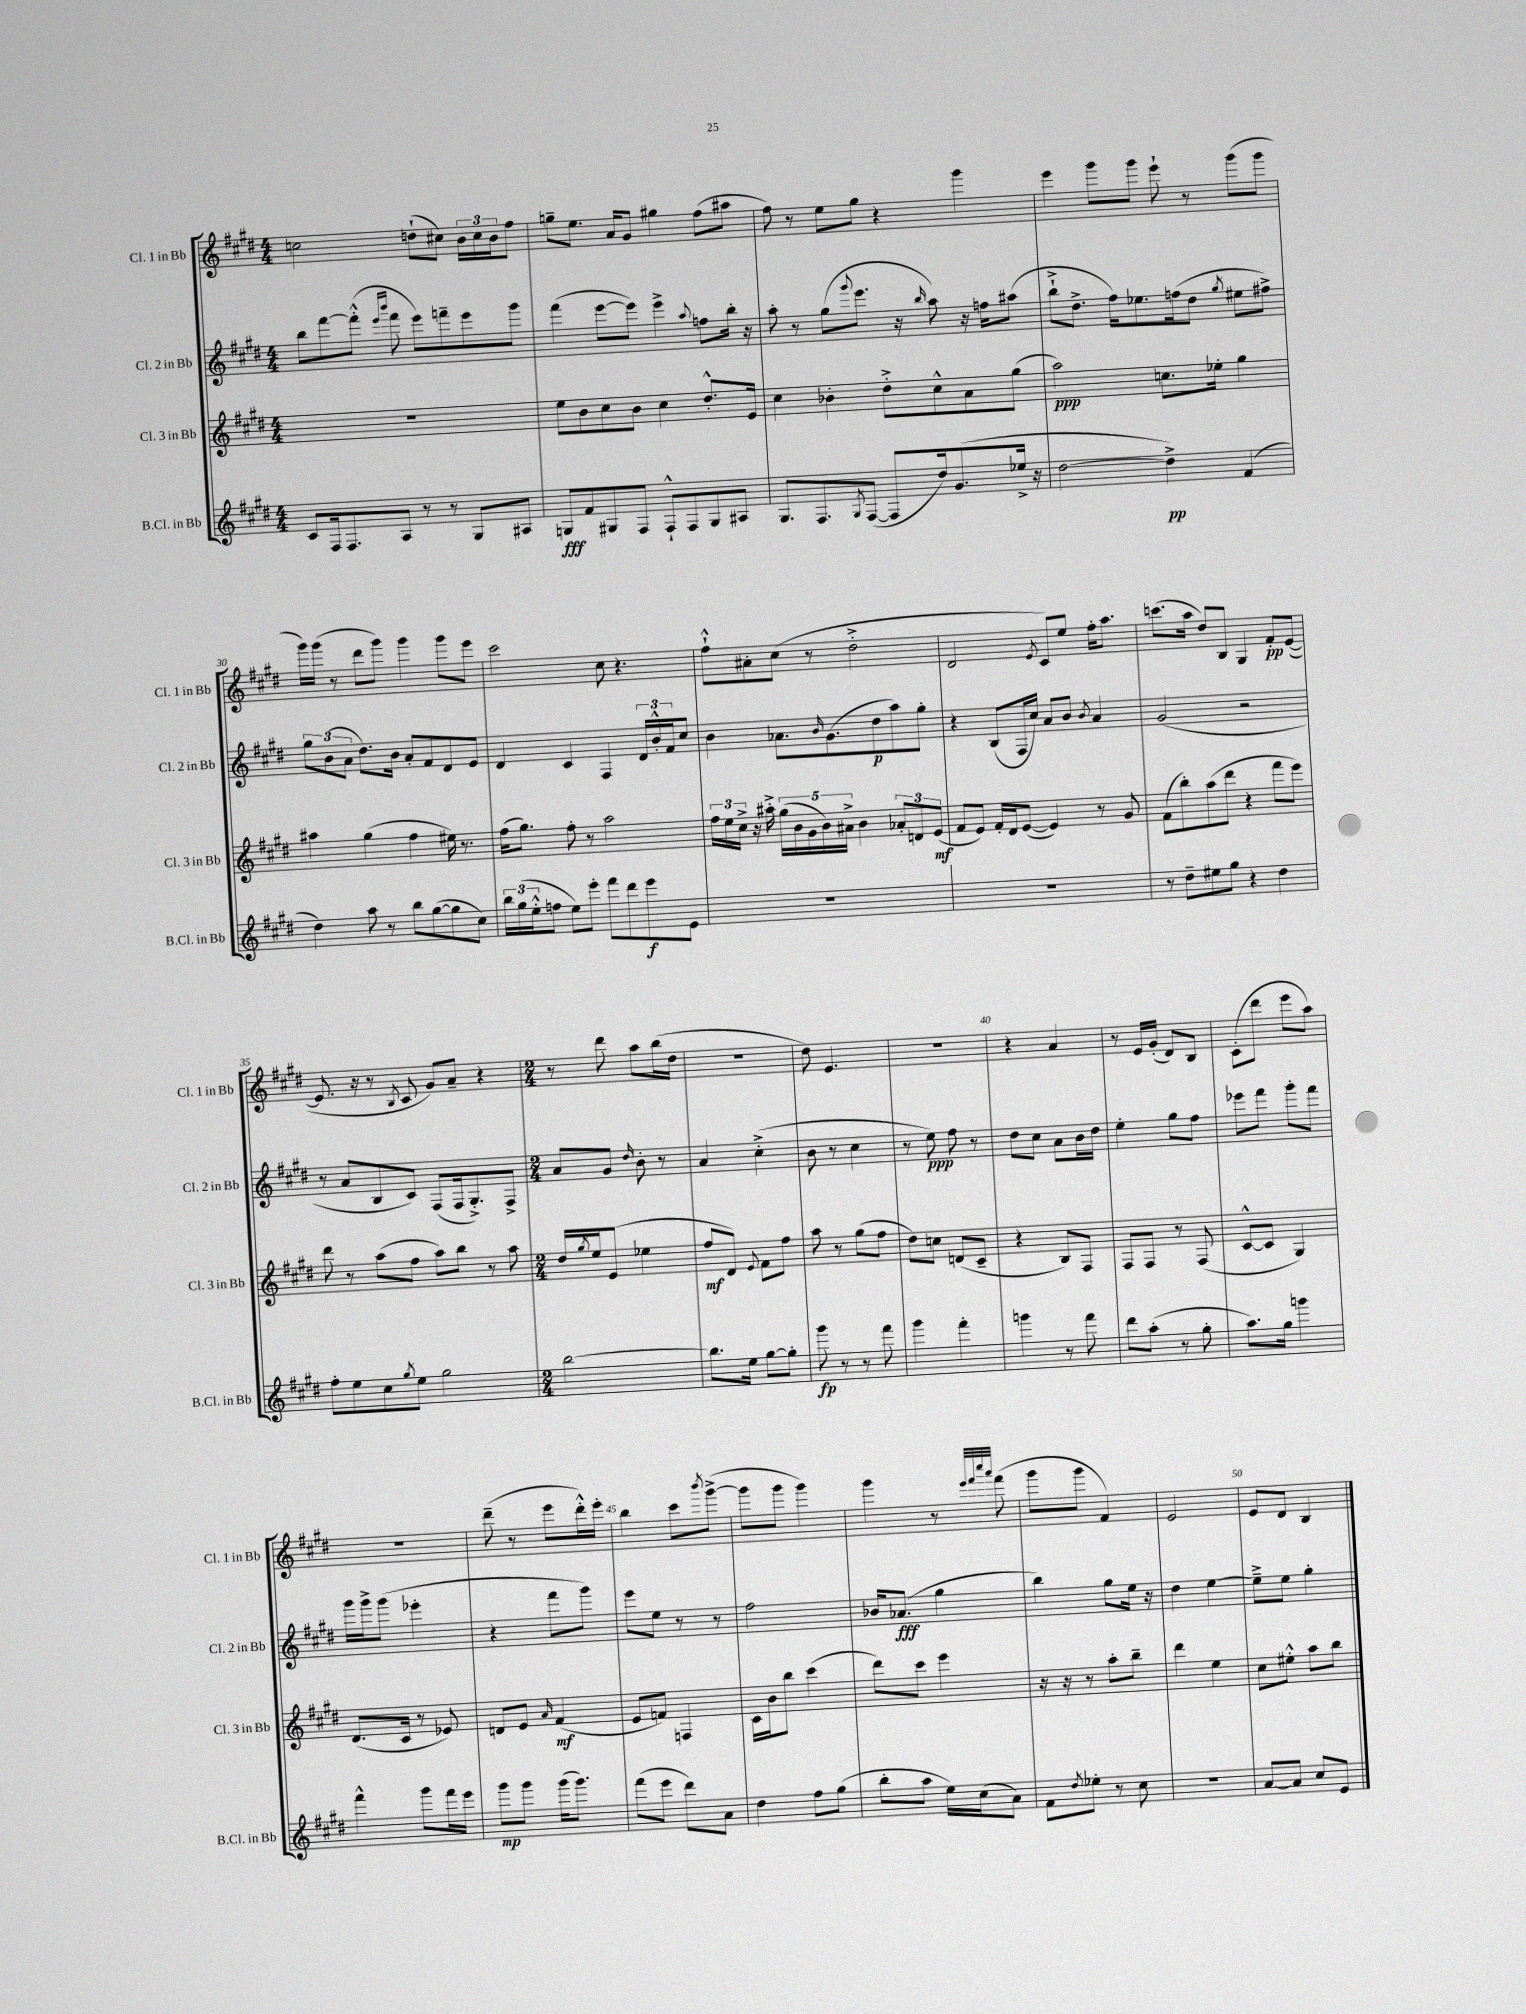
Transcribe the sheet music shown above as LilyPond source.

<<
\new StaffGroup <<
\new Staff = "s0" \with { instrumentName = "Cl. 1 in Bb" shortInstrumentName = "Cl. 1 in Bb" } {
    \clef treble \key e \major \numericTimeSignature \time 4/4
    c''2 d''8-!( cis''8) \tuplet 3/2 { b'16 cis''16 b'16 } fis''8 |
    g''8-- e''8. a'16 gis'8 gis''4 fis''8( ais''8 |
    fis''8) r8 e''8 gis''8 r4 gis'''4 |
    e'''4 gis'''8 gis'''8 e'''8-! r8 gis'''8( gis'''8 |
    gis'''16) gis'''16( r8 dis'''8 gis'''8) gis'''4 gis'''8 e'''8 |
    cis'''2 cis''8 r4. |
    fis''8-!-^ ais'8-. cis''8( r8 dis''2-.-> |
    dis'2 \acciaccatura { e'8 } cis'8) e''8 fis''16-. a''8. |
    c'''8.( a''16 dis''8) b8 gis4 fis'8-.\pp e'8~( |
    e'8. r16 r8 \acciaccatura { b8 } cis'8 gis'8) a'8-- r4 |
    \numericTimeSignature \time 2/4 r8 dis'''8 a''8 b''16( dis''16 |
    r2 |
    dis''8) e'4. |
    r2 |
    r4 a'4 |
    r8 e'16 gis'16-.( dis'8) b8 |
    cis'8-.( dis'''8 e'''8 a''8) |
    r2 |
    dis'''8--( r8 e'''8 dis'''16-.-^) e'''16-. |
    b''4 cis'''8 \acciaccatura { b'''8 } gis'''8~->( |
    gis'''8 gis'''8 gis'''4) |
    gis'''4 r8 \grace { e'''32 fis'''32 cis''''32 a'''32 } fis'''8( |
    gis'''8 gis'''8 fis'4) |
    e'2 |
    e'8 dis'8 b4 \bar "|." |
}
\new Staff = "s1" \with { instrumentName = "Cl. 2 in Bb" shortInstrumentName = "Cl. 2 in Bb" } {
    \clef treble \key e \major \numericTimeSignature \time 4/4
    b''8 fis'''8~ fis'''8-.-^( \grace { e'''16 b'''16 } fis'''8 e'''8) f'''8-- e'''8 gis'''8 |
    fis'''4( e'''8~ e'''8) e'''4-> \appoggiatura { a''8 } f''8 b''16-. r16 |
    a''8-. r8 gis''8( \appoggiatura { gis'''8 } e'''8. r16 \grace { b''16 } a''8) r16 f''16 ais''8( |
    b''8-!-> dis''8.-> fis''16) ees''8. f''16( dis''8 \acciaccatura { gis''8 } eis''8 fis''8->) |
    \tuplet 3/2 { gis''8 b'8( a'8 } dis''8.) b'16 a'8-. fis'8 dis'8 e'8 |
    dis'4 cis'4 fis4 \tuplet 3/2 { dis'16 b'16-.-^ fis'16 } cis''8 |
    b'4 aes'8. \grace { b'16 } gis'8.( dis''8\p a''8) gis''8-. |
    r4 b8( fis16 cis''16) a'8 b'8 \acciaccatura { b'8 } a'4 |
    gis'2( r2 |
    r8 a'8 b8 cis'8) fis8( fis16 gis8.-.->) fis8-> |
    \numericTimeSignature \time 2/4 a'8 gis'8 \grace { dis''16 } b'8-. r8 |
    a'4 cis''4-.->( |
    b'8 r8 cis''4 |
    r8 e''8\ppp) fis''8 r8 |
    dis''8 cis''8 a'8 b'16 dis''16 |
    e''4-. gis''8 fis''8 |
    ees'''8 fis'''8 gis'''8-. fis'''8 |
    gis'''16 gis'''16-> gis'''8( ees'''4-. |
    r4 fis'''8 gis'''8) |
    e'''8 e''8 r8 r8 |
    fis''2 |
    bes'16 aes'8.\fff( gis''4 |
    b''4) gis''8 e''16 r16 |
    dis''4 e''4~ |
    e''8---> e''8 gis''4-. \bar "|." |
}
\new Staff = "s2" \with { instrumentName = "Cl. 3 in Bb" shortInstrumentName = "Cl. 3 in Bb" } {
    \clef treble \key e \major \numericTimeSignature \time 4/4
    R1 |
    e''8 b'8 cis''8 b'8 cis''4 dis''8.-.-^ e'16 |
    cis''4 bes'4-. dis''8-.-> cis''8-^ a'8 gis''8( |
    a''2\ppp) c''8. ees''16-. gis''4 |
    ais''4 gis''4( fis''4 eis''16) r8. |
    fis''16( gis''8.) fis''8-. r8 a''2 |
    \tuplet 3/2 { fis''16 e''16 cis''16-> } r16 ais''16-.-> \tuplet 5/4 { gis''16( b'16 gis'16 b'16) ais'16-> } b'4 \tuplet 3/2 { aes'8-. d'8 e'8\mf( } |
    fis'8 e'8) fis'16-. dis'16 e'8~( e'4) r8 gis'8 |
    fis'8( b''8-.) a''8( dis'''8 r4 fis'''8 e'''8) |
    dis'''8 r8 a''8( fis''8 a''8) b''8 r8 a''8 |
    \numericTimeSignature \time 2/4 dis''16 \acciaccatura { gis''8 } e''16 e'8( ees''4 |
    fis''8\mf dis'8) \appoggiatura { e'8 } fis'8 fis''8 |
    a''8 r8 gis''8( fis''8 |
    dis''8) c''8 d'8( cis'8-- |
    r4 b8) fis8 |
    fis8 fis8 r8 fis8( |
    cis'8~-^ cis'8 gis4) |
    dis'8.( cis'16 r8 ees'8) |
    d'8 e'8 \grace { a'16 } fis'4\mf( |
    e'8 f'8) f4 |
    cis'16 b'16 b''8 cis'''4( |
    dis'''8) cis'''8 e'''4 |
    r16 r16 r8 a''8-. b''8-- |
    dis'''4 e''4 |
    cis''8 eis''8-.-^ a''8 b''8 \bar "|." |
}
\new Staff = "s3" \with { instrumentName = "B.Cl. in Bb" shortInstrumentName = "B.Cl. in Bb" } {
    \clef treble \key e \major \numericTimeSignature \time 4/4
    cis'8 fis16 fis8. a8 r8 r8 gis8 ais8 |
    g8\fff fis'8 gis8 fis8 fis8-!-^ fis8 gis8 ais8 |
    gis8. fis8. \acciaccatura { gis8 } fis8~( fis8 dis''16) gis'8.( ees''16-> r16 |
    dis''2~ dis''4->\pp) fis'4( |
    dis''4) a''8 r8 b''8 gis''8~( gis''8 cis''8) |
    \tuplet 3/2 { b''16 gis''16( e''16-.-^ } f''8 e''8) e'''8-. fis'''8 dis'''8 e'''8\f e'8 |
    R1 |
    R1 |
    r8 dis''8-- eis''8 gis''8 r4 dis''4 |
    fis''8-. e''8 cis''8 \acciaccatura { gis''8 } e''8 gis''2 |
    \numericTimeSignature \time 2/4 b''2~ |
    b''8. e''16 gis''8~ gis''8-. |
    gis'''8\fp r8 r8 fis'''8 |
    gis'''4 fis'''4-. |
    g'''4 r8 fis'''8 |
    dis'''8 a''8-.( r8 gis''8-. |
    a''8.) gis''16 g'''4 |
    fis'''4-^ gis'''8 fis'''16 e'''16 |
    gis'''8\mp gis'''8 gis'''16( gis'''8.) |
    fis'''8( e'''8 dis'''8) a'8 |
    dis''4 fis''8 gis''8( |
    b''8-. a''8 e''16) cis''16( a'8) |
    fis'8 \acciaccatura { dis''8 } ees''8-. r8 cis''8 |
    r2 |
    a'8~ a'8 cis''8 e'8 \bar "|." |
}
>>
>>
\layout { \context { \Score currentBarNumber = #26 \override BarNumber.break-visibility = ##(#f #t #t) barNumberVisibility = #(every-nth-bar-number-visible 5) } }
